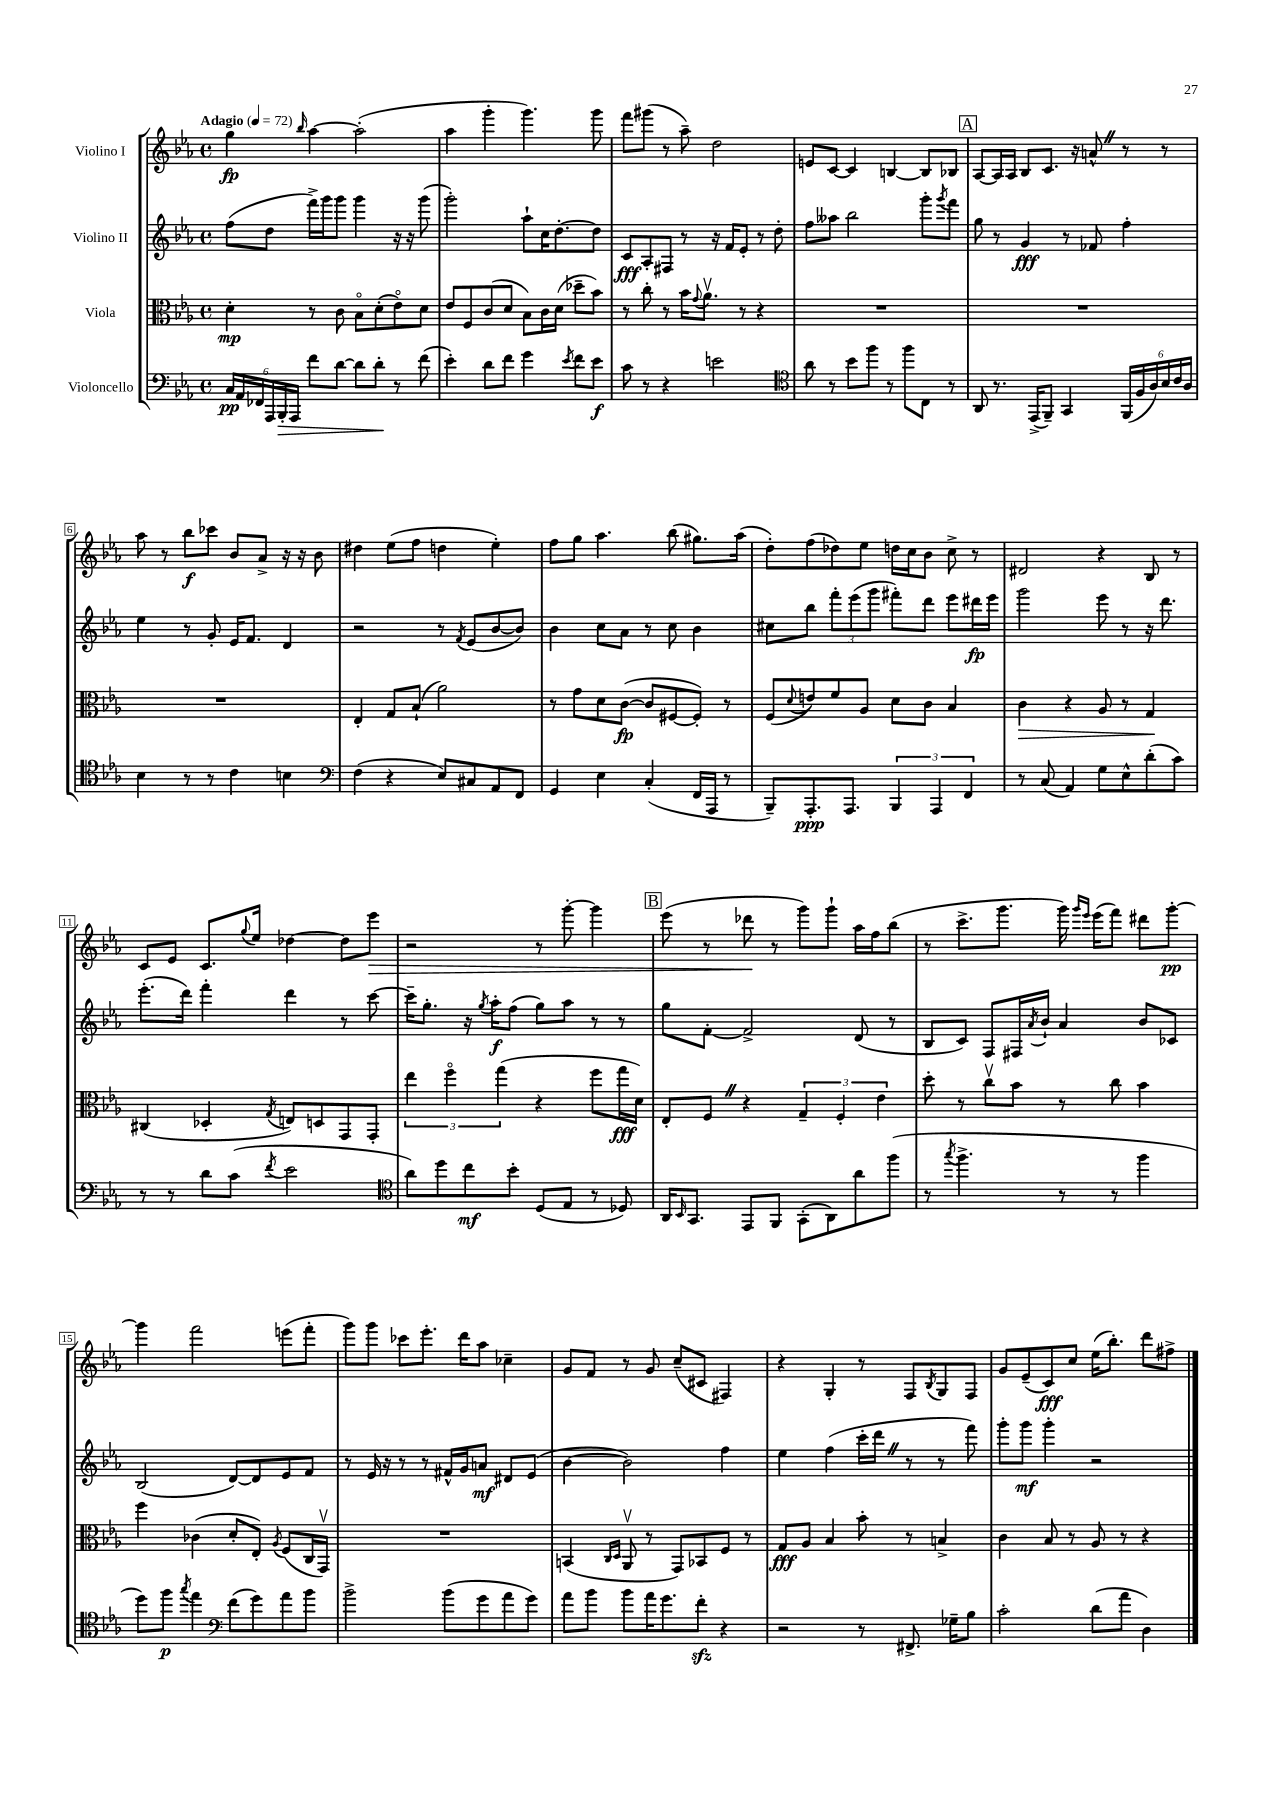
<<
\new StaffGroup <<
\new Staff = "s0" \with { instrumentName = "Violino I" } {
    \clef treble \key ees \major \defaultTimeSignature \time 4/4 \tempo "Adagio" 4 = 72
    g''4\fp \grace { bes''16 } aes''4~ aes''2-.( |
    aes''4 g'''4-. g'''4.) g'''8 |
    f'''8 gis'''8( r8 aes''8--) d''2 |
    e'8 c'8~ c'4 b4~ b8 bes8 |
    \mark \markup { \box "A" } aes8~ aes16 aes16 bes8 c'8. r16 a'8-^ \once \override BreathingSign.text = \markup { \musicglyph "scripts.caesura.straight" } \breathe r8 r8 |
    aes''8 r8 bes''8\f ces'''8 bes'8 aes'8-> r16 r16 bes'8 |
    dis''4 ees''8( f''8 d''4 ees''4-.) |
    f''8 g''8 aes''4. bes''8( gis''8.) aes''16( |
    d''8-.) f''8( des''8) ees''8 d''16 c''16 bes'8 c''8-> r8 |
    dis'2 r4 bes8 r8 |
    c'8 ees'8 c'8. \appoggiatura { g''8 } ees''16 des''4~ des''8 ees'''8\> |
    r2 r8 g'''8~-. g'''4 |
    \mark \markup { \box "B" } ees'''8( r8 des'''8\! r8 g'''8) g'''8-! aes''16 f''16 bes''8( |
    r8 c'''8.-> g'''8. g'''16) \grace { g'''16 ees'''16 } ees'''16( f'''8) dis'''8 g'''8~-.\pp |
    g'''4 f'''2 e'''8( f'''8-. |
    g'''8) g'''8 ces'''8 ees'''8.-. d'''16 aes''8 ces''4-- |
    g'8 f'8 r8 g'8 c''8--( cis'8 fis4) |
    r4 g4-. r8 f8 \acciaccatura { bes8 } g8 f8 |
    g'8 ees'8--( c'8\fff) c''8 ees''16( bes''8.-.) d'''8 fis''8-> \bar "|." |
}
\new Staff = "s1" \with { instrumentName = "Violino II" } {
    \clef treble \key ees \major \defaultTimeSignature \time 4/4
    f''8( d''8 f'''16->) g'''16 g'''8 g'''4 r16 r16 g'''8( |
    g'''2-.) aes''8-! c''16 d''8.~-. d''8 |
    c'8\fff aes8-. fis8 r8 r16 f'16 ees'8-. r8 d''8-. |
    f''8 aeses''8 bes''2 g'''8-. \acciaccatura { g'''8 } f'''8 |
    \mark \markup { \box "A" } g''8 r8 g'4\fff r8 fes'8 f''4-. |
    ees''4 r8 g'8-. ees'16 f'8. d'4 |
    r2 r8 \acciaccatura { f'8 } ees'8( bes'8~ bes'8) |
    bes'4 c''8 aes'8 r8 c''8 bes'4 |
    cis''8 bes''8 \tuplet 3/2 { f'''8-. ees'''8( g'''8 } fis'''8-.) d'''8 ees'''8 dis'''16\fp ees'''16 |
    g'''2 ees'''8 r8 r16 d'''8. |
    ees'''8.-.( d'''16) f'''4-. d'''4 r8 c'''8~ |
    c'''16-- g''8.-. r16 \acciaccatura { g''8 } aes''16-.\f f''8( g''8) aes''8 r8 r8 |
    \mark \markup { \box "B" } g''8 f'8~-. f'2-> d'8( r8 |
    bes8 c'8) f8 fis16 \acciaccatura { aes'8 } bes'16-! aes'4 bes'8 ces'8 |
    bes2( d'8~) d'8 ees'8 f'8 |
    r8 ees'16 r16 r8 r8 fis'16-^ g'16 a'8\mf dis'8 ees'8( |
    bes'4~ bes'2) f''4 |
    ees''4 f''4( c'''16-. d'''16 \once \override BreathingSign.text = \markup { \musicglyph "scripts.caesura.straight" } \breathe r8 r8 f'''8) |
    g'''8-. g'''8\mf g'''4-. r2 \bar "|." |
}
\new Staff = "s2" \with { instrumentName = "Viola" } {
    \clef alto \key ees \major \defaultTimeSignature \time 4/4
    d'4-.\mp r8 c'8 bes8\flageolet d'8-.( ees'8\flageolet) d'8 |
    ees'8 f8 c'8( d'8 bes8) c'16 d'16( des''8-- bes'8) |
    r8 c''8-. r8 bes'16 \appoggiatura { g'8 } aes'8.\upbow r8 r4 |
    R1 |
    \mark \markup { \box "A" } R1 |
    R1 |
    ees4-. g8 bes8-!( aes'2) |
    r8 g'8 d'8 c'8~\fp( c'8 fis8~ fis8-.) r8 |
    f8( \appoggiatura { d'8 } e'8) f'8 aes8 d'8 c'8 bes4 |
    c'4\> r4 aes8 r8 g4\! |
    cis4( des4-. \acciaccatura { g8 } e8) d8 g,8 g,8-. |
    \tuplet 3/2 { ees''4 f''4\flageolet g''4( } r4 f''8 g''16\fff d'16) |
    \mark \markup { \box "B" } ees8-. f8 \once \override BreathingSign.text = \markup { \musicglyph "scripts.caesura.straight" } \breathe r4 \tuplet 3/2 { g4-- f4-. ees'4 } |
    d''8-. r8 c''8\upbow bes'8 r8 c''8 bes'4 |
    f''4 ces'4( d'8-. ees8-.) \acciaccatura { aes8 } f8( c16 g,16\upbow) |
    R1 |
    b,4( \grace { c16 d16 } aes,8\upbow r8 g,8) bes,8 f8 r8 |
    g8\fff aes8 bes4 bes'8-. r8 b4-> |
    c'4 bes8 r8 aes8 r8 r4 \bar "|." |
}
\new Staff = "s3" \with { instrumentName = "Violoncello" } {
    \clef bass \key ees \major \defaultTimeSignature \time 4/4
    \tuplet 6/4 { c16\pp aes,16 fes,16 aes,,16 bes,,16-.\> aes,,16 } f'8 d'8~ d'8 d'8-.\! r8 f'8( |
    ees'4-.) d'8 f'8 g'4 \acciaccatura { ees'8 } f'8 ees'8\f |
    c'8 r8 r4 e'2 |
    \clef tenor aes'8 r8 bes'8 f''8 r8 f''8 c8 r8 |
    \mark \markup { \box "A" } aes,8 r8. ees,16->( f,8--) g,4 \tuplet 6/4 { f,16( f16 aes16) bes16 c'16 aes16 } |
    bes4 r8 r8 c'4 b4 |
    \clef bass f4( r4 ees8) cis8 aes,8 f,8 |
    g,4 ees4 c4-.( f,16 aes,,16 r8 |
    bes,,8--) aes,,8.-.\ppp aes,,8. \tuplet 3/2 { bes,,4 aes,,4 f,4 } |
    r8 c8( aes,4) g8 ees8-^ d'8-.( c'8) |
    r8 r8 d'8 c'8( \acciaccatura { f'8 } ees'2 |
    \clef tenor aes'8) d''8 c''8\mf bes'8-. d8( ees8 r8 des8) |
    \mark \markup { \box "B" } aes,16 \grace { bes,16 } g,8. ees,8 f,8 g,8-.( aes,8) aes'8 f''8( |
    r8 \acciaccatura { g''8 } f''4.-> r8 r8 f''4 |
    d''8) f''8\p \acciaccatura { g''8 } ees''4 \clef bass f'8( g'8) aes'8 bes'8 |
    bes'2-> bes'8( g'8 aes'8 g'8) |
    aes'8 bes'8 bes'8 aes'16 g'8. f'8-.\sfz r4 |
    r2 r8 fis,8.-> ges16-- bes8 |
    c'2-. d'8( aes'8 d4) \bar "|." |
}
>>
>>
\layout { \context { \Score \override BarNumber.stencil = #(make-stencil-boxer 0.1 0.3 ly:text-interface::print) } }
